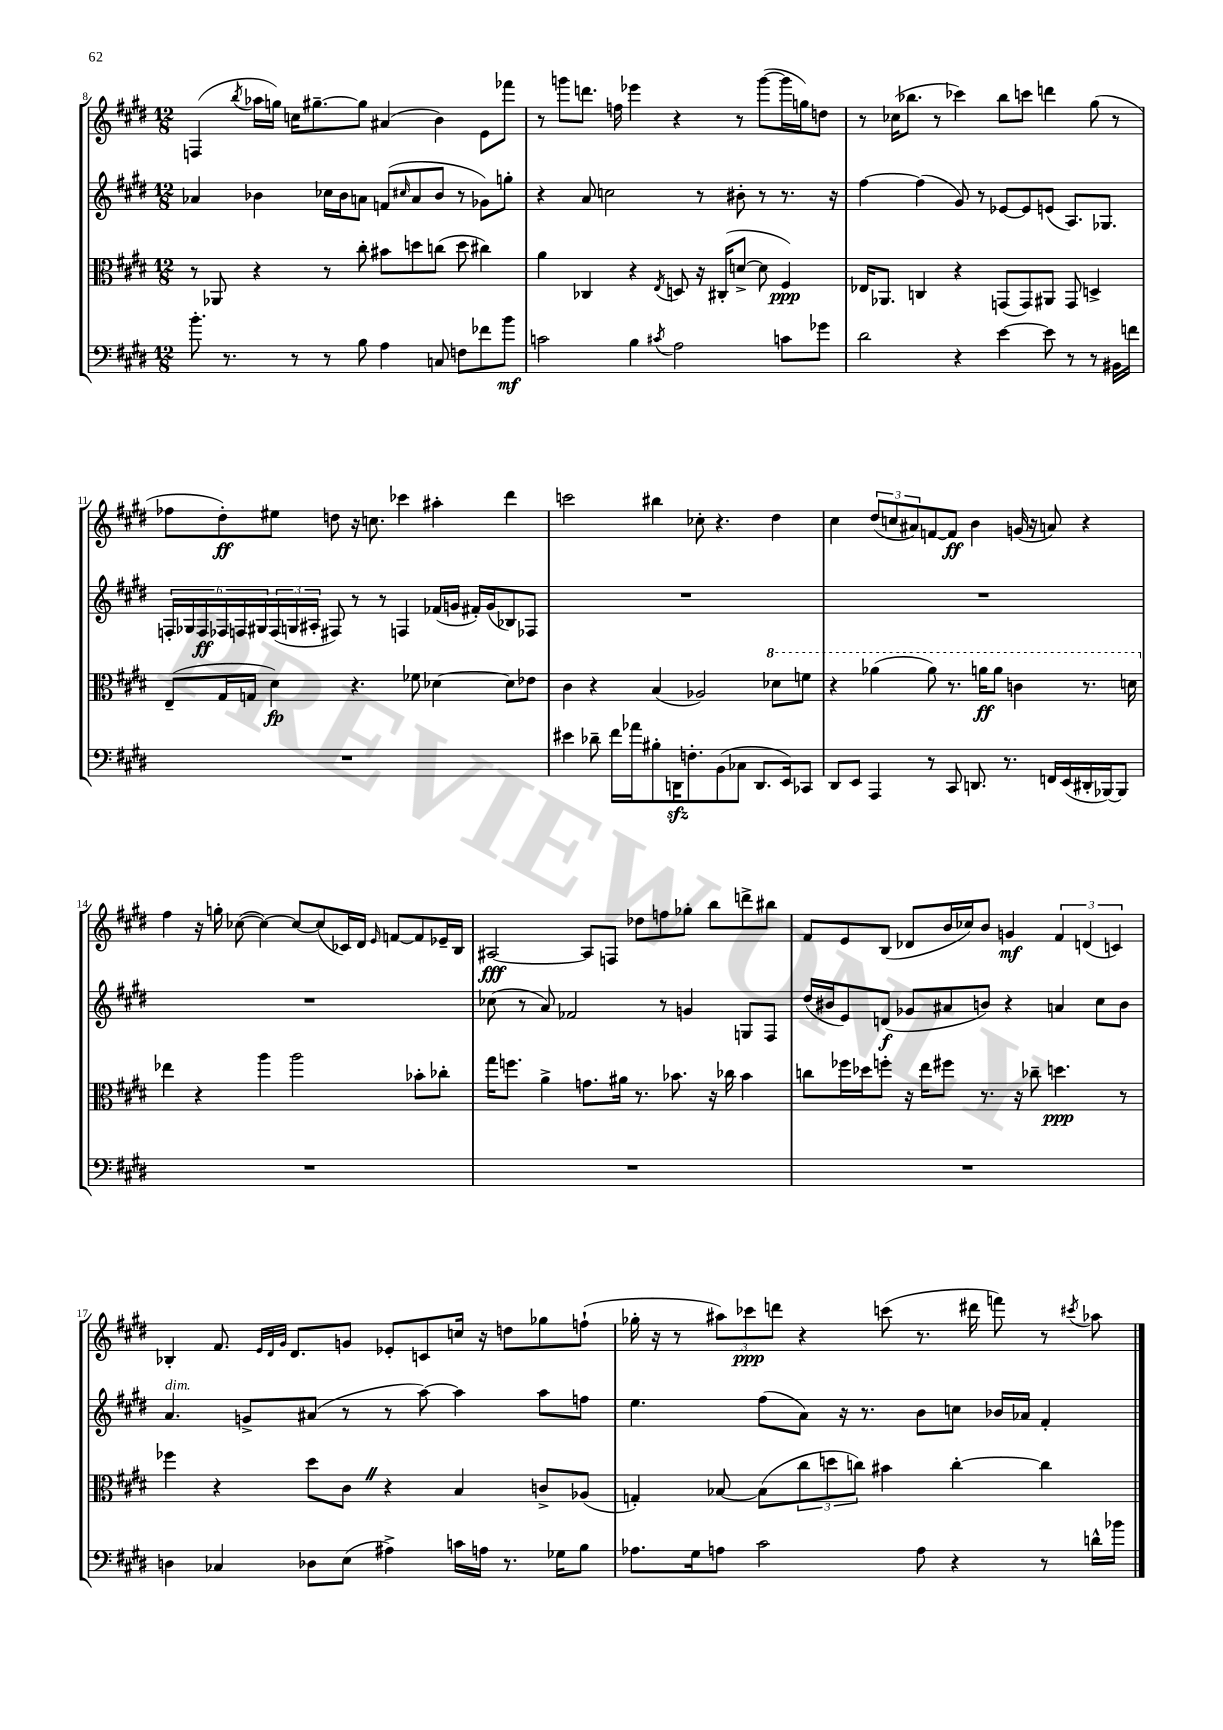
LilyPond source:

<<
\new StaffGroup <<
\new Staff = "s0" {
    \clef treble \key e \major \numericTimeSignature \time 12/8
    f4( \acciaccatura { b''8 } aes''16 g''16) c''16 gis''8.~-- gis''8 ais'4( b'4) e'8 fes'''8 |
    r8 g'''8 d'''8. f''16 ees'''4 r4 r8 g'''8~( g'''16 g''16) d''8 |
    r8 ces''16( bes''8. r8 ces'''4) bes''8 c'''8 d'''4 gis''8( r8 |
    fes''8 dis''8-.\ff) eis''8 d''8 r16 c''8. ces'''4 ais''4-. dis'''4 |
    c'''2 bis''4 ces''8-. r4. dis''4 |
    cis''4 \tuplet 3/2 { dis''8( c''8 ais'8) } f'8~ f'8\ff b'4 g'16( r16 a'8) r4 |
    fis''4 r16 g''16-. ces''8~( ces''4~) ces''8~ ces''8( ces'16) dis'16 \grace { e'16 } f'8~ f'8 ees'16-- b16 |
    ais2~\fff ais8 f8 des''8 f''8 ges''8-. b''8 d'''8-> bis''8 |
    fis'8 e'8 b8( des'8 b'16 ces''16) b'8 g'4\mf \tuplet 3/2 { fis'4 d'4( c'4) } |
    bes4-. fis'8. \grace { e'32 dis'32 gis'32 } dis'8. g'8 ees'8-. c'8 c''16 r16 d''8 ges''8 f''8-!( |
    ges''16-. r16 r8 \tuplet 3/2 { ais''8) ces'''8\ppp d'''8 } r4 c'''8( r8. dis'''16 f'''8) r8 \acciaccatura { cis'''8 } aes''8 \bar "|." |
}
\new Staff = "s1" {
    \clef treble \key e \major \numericTimeSignature \time 12/8
    aes'4 bes'4 ces''16 bes'16 a'8 f'8( \grace { cis''16 } a'8 bes'8 r8 ges'8) g''8-. |
    r4 a'8 c''2 r8 bis'8-. r8 r8. r16 |
    fis''4~ fis''4( gis'8) r8 ees'8~ ees'8 e'8( a8.) ges8. |
    \tuplet 6/4 { f16-. ges16 f16\ff fes16 f16 gis16 } \tuplet 3/2 { f16( g16 ais16-. } fis8) r8 r8 f4 fes'16( g'16 fis'16-.) g'16( bes8) fes8 |
    R1. |
    R1. |
    R1. |
    ces''8( r8 a'8) fes'2 r8 g'4 g8 fis8 |
    dis''16( bis'16 e'8) d'8\f( ges'8 ais'8 b'8) r4 a'4 cis''8 b'8 |
    a'4.^\markup { \italic "dim." } g'8-> ais'8( r8 r8 a''8~) a''4 a''8 f''8 |
    e''4. fis''8( a'8) r16 r8. b'8 c''8 bes'16 aes'16 fis'4-. \bar "|." |
}
\new Staff = "s2" {
    \clef alto \key e \major \numericTimeSignature \time 12/8
    r8 aes,8 r4 r8 cis''8-. bis'8 d''8 c''8( d''8 cis''4) |
    a'4 ces4 r4 \acciaccatura { e8 } d8 r16 cis16-.( d'8~-> d'8 fis4\ppp) |
    ees16 aes,8. c4 r4 g,8( g,8) ais,8 g,8 d4-> |
    e8--( gis16 g16 dis'4\fp) r4. fes'8 des'4~ des'8 ees'8 |
    cis'4 r4 b4( aes2) \ottava #1 des''8 f''8 |
    r4 aes''4( aes''8) r8. a''16\ff a''8 c''4 r8. d''16 \ottava #0 |
    ees''4 r4 a''4 a''2 bes'8-. ces''8-. |
    gis''16 f''8. a'4-> g'8. ais'16 r8. bes'8. r16 ces''16 bes'4 |
    c''8 fes''16 des''16 f''8-. r16 e''16 fis''8 r8. r16 ces''8-- d''4.\ppp r8 |
    fes''4 r4 dis''8 cis'8 \once \override BreathingSign.text = \markup { \musicglyph "scripts.caesura.straight" } \breathe r4 b4 c'8-> aes8( |
    g4-.) bes8~ bes8( \tuplet 3/2 { cis''8 d''8 c''8) } bis'4 c''4~-. c''4 \bar "|." |
}
\new Staff = "s3" {
    \clef bass \key e \major \numericTimeSignature \time 12/8
    b'8.-. r8. r8 r8 b8 a4 c8 f8 fes'8 b'8\mf |
    c'2 b4 \acciaccatura { cis'8 } a2 c'8 ges'8 |
    dis'2 r4 e'4~ e'8 r8 r8 bis,16 f'16 |
    R1. |
    eis'4 des'8-- fis'16 aes'16 bis8-. d,16\sfz f8.-. b,8( ces8 d,8. e,16) ces,8 |
    dis,8 e,8 a,,4 r8 cis,8 d,8. r8. f,16 e,16( dis,16-. bes,,16~) bes,,8 |
    R1. |
    R1. |
    R1. |
    d4 ces4 des8 e8( ais4->) c'16 a16 r8. ges16 b8 |
    aes8. gis16 a8 cis'2 a8 r4 r8 d'16-^ bes'16 \bar "|." |
}
>>
>>
\layout { \context { \Score currentBarNumber = #8 } }
